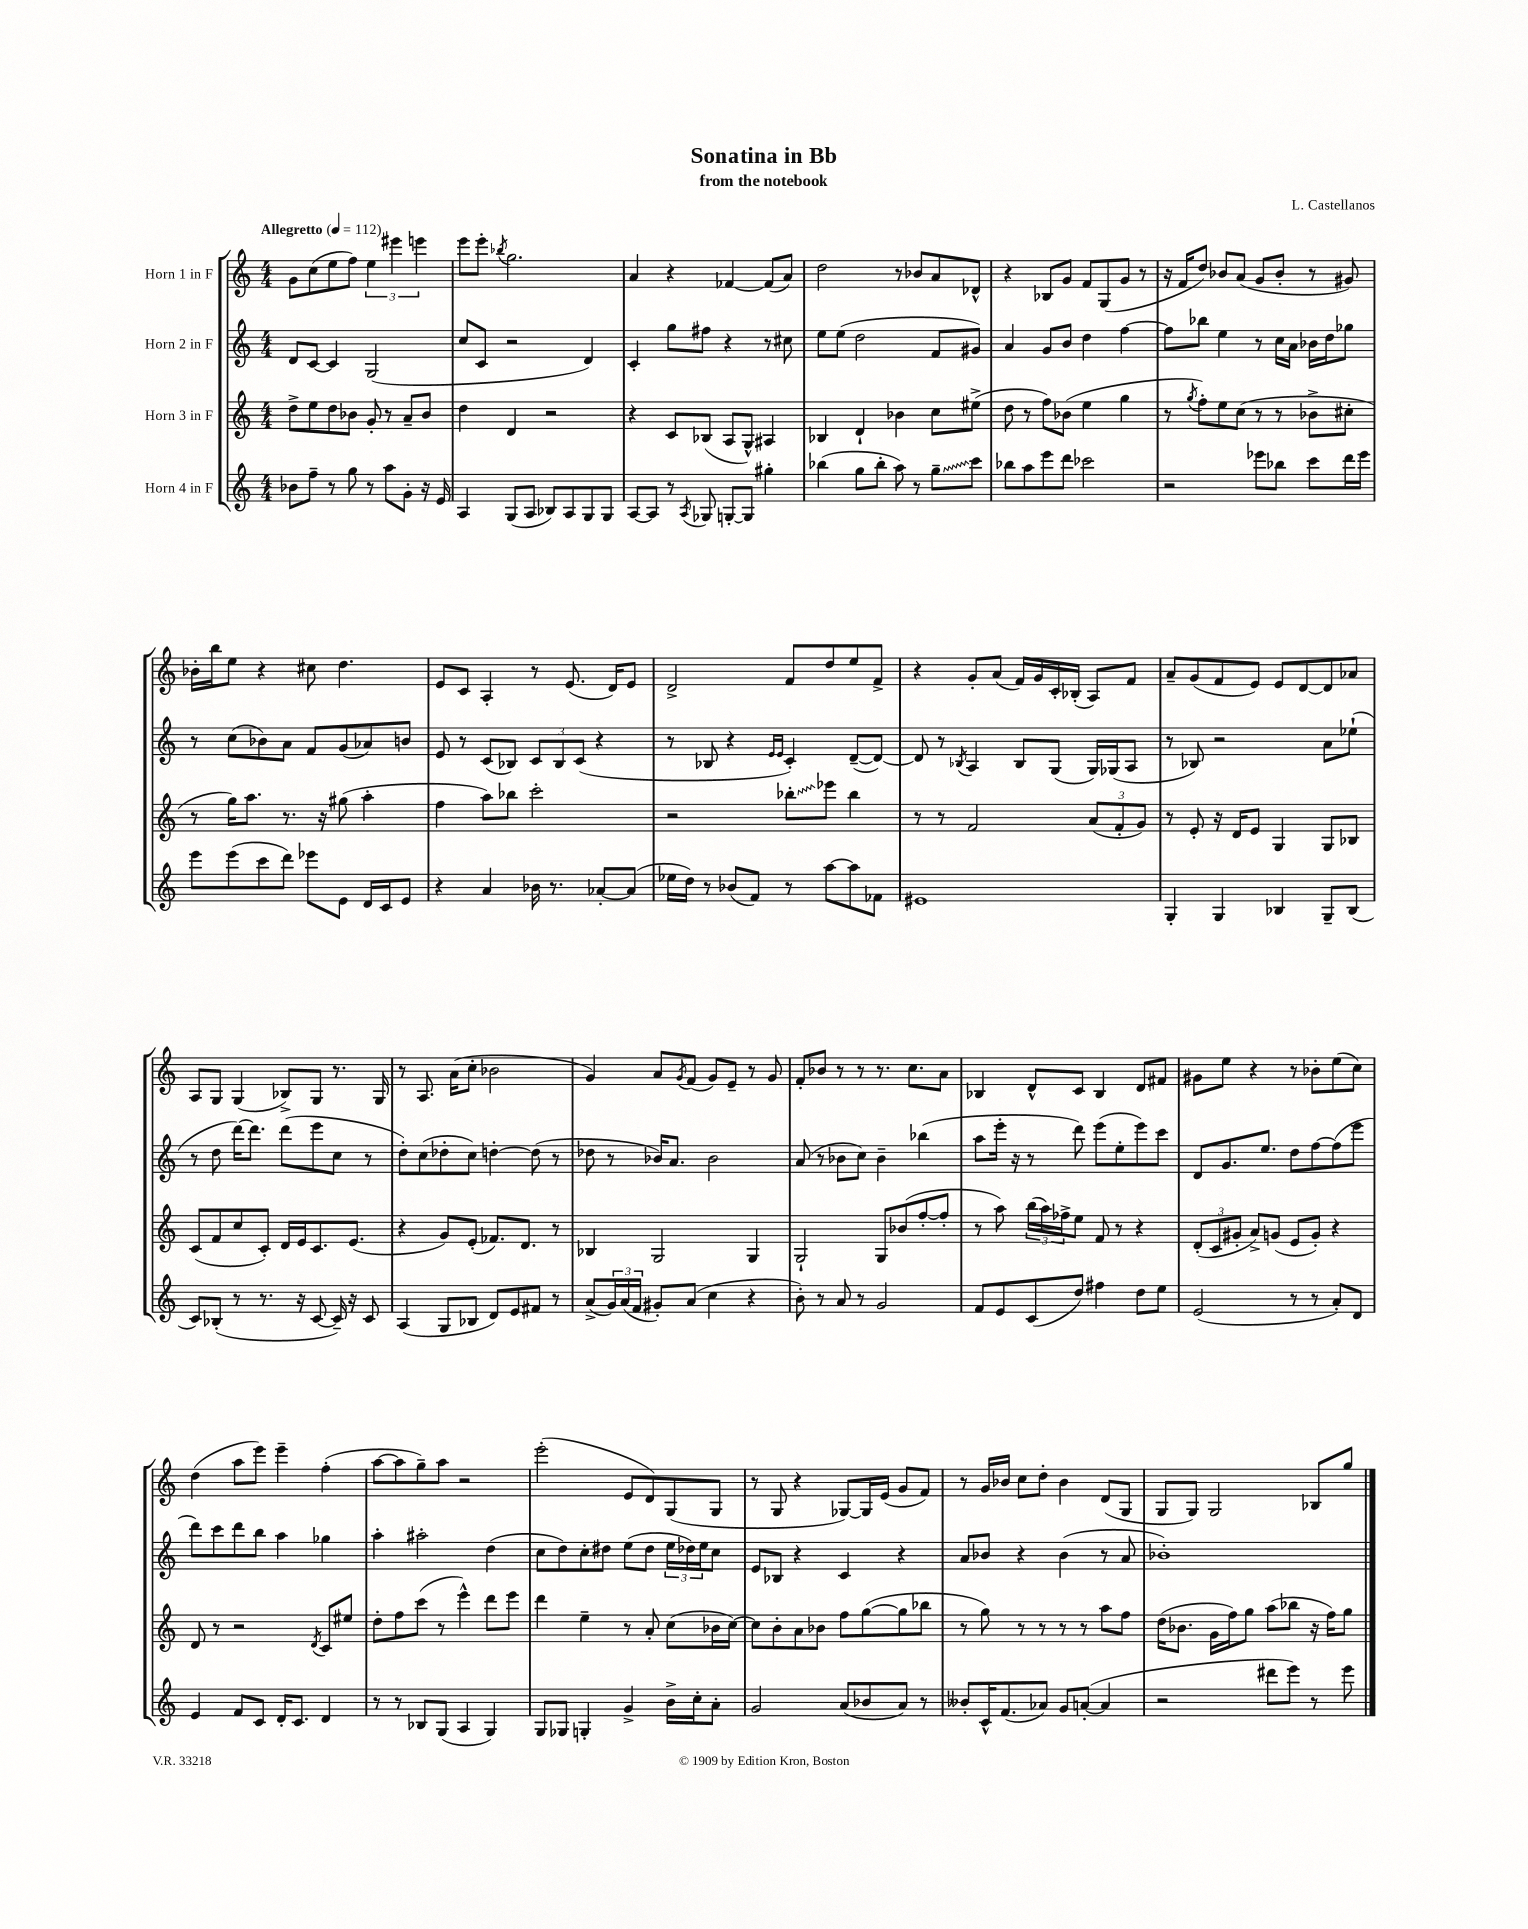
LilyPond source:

\header { title = "Sonatina in Bb" composer = "L. Castellanos" subtitle = "from the notebook" }
<<
\new StaffGroup <<
\new Staff = "s0" \with { instrumentName = "Horn 1 in F" } {
    \clef treble \key c \major \numericTimeSignature \time 4/4 \tempo "Allegretto" 4 = 112
    g'8 c''8( e''8 f''8) \tuplet 3/2 { e''4 eis'''4 e'''4 } |
    e'''8 e'''8-. \acciaccatura { bes''8 } g''2. |
    a'4 r4 fes'4~ fes'8( a'8) |
    d''2 r8 bes'8 a'8 des'8-^ |
    r4 bes8 g'8 f'8 g8( g'8 r8 |
    r16 f'16 d''8) bes'8 a'8( g'8 bes'8-. r8 gis'8) |
    bes'16-. b''16 e''8 r4 cis''8 d''4. |
    e'8 c'8 a4-. r8 e'8.( d'16) e'8 |
    d'2-> f'8 d''8 e''8 f'8-> |
    r4 g'8-. a'8( f'16) g'16 c'16-. bes16-.( a8) f'8 |
    a'8-- g'8( f'8 e'8) e'8 d'8~ d'8 aes'8 |
    a8 g8 g4( bes8->) g8 r8. g16 |
    r8 a8. a'16( c''8-. bes'2 |
    g'4) a'8 \acciaccatura { g'8 } f'8( g'8) e'8-- r8 g'8 |
    f'8-. bes'8 r8 r8 r8. c''8. a'8 |
    bes4 d'8-^ c'8 bes4 d'8 fis'8 |
    gis'8 e''8 r4 r8 bes'8-. e''8( c''8) |
    d''4( a''8 e'''8) e'''4-- f''4-.( |
    a''8~ a''8 g''8--) a''8 r2 |
    e'''2-.( e'8 d'8) g8( g8 |
    r8 g8 r4 ges8~) ges16 e'16( g'8 f'8) |
    r8 g'16 bes'16 c''8 d''8-. bes'4 d'8( g8 |
    g8 g8) g2 bes8 g''8 \bar "|." |
}
\new Staff = "s1" \with { instrumentName = "Horn 2 in F" } {
    \clef treble \key c \major \numericTimeSignature \time 4/4
    d'8 c'8~ c'4 g2( |
    c''8 c'8 r2 d'4) |
    c'4-. g''8 fis''8 r4 r8 cis''8 |
    e''8 e''8( d''2 f'8 gis'8) |
    a'4 g'8 b'8 d''4 f''4~ |
    f''8 bes''8 e''4 r8 c''16 a'16 bes'16 d''16 ges''8 |
    r8 c''8( bes'8) a'8 f'8 g'8( aes'8) b'8 |
    e'8 r8 c'8( bes8) \tuplet 3/2 { c'8 bes8 c'8( } r4 |
    r8 bes8 r4 \grace { e'16 e'16 } c'4-.) d'8~--( d'8~) |
    d'8 r8 \acciaccatura { bes8 } a4 bes8 g8( g16) ges16( a8 |
    r8 bes8) r2 a'8 ees''8-!( |
    r8 d''8 d'''16~) d'''8. d'''8( e'''8 c''8 r8 |
    d''8-.) c''8( des''8-. c''8) d''4~-. d''8( r8 |
    des''8 r8 bes'16) a'8. bes'2 |
    a'8( r8 bes'8 c''8) bes'4-- bes''4( |
    a''8 e'''16-. r16 r8 d'''8) e'''8( e''8-. e'''8) c'''8 |
    d'8 g'8. e''8. d''8 f''8~ f''8( e'''8 |
    d'''8) c'''8 d'''8 b''8 a''4 ges''4 |
    a''4-. ais''2-. d''4( |
    c''8 d''8) c''8-. dis''8 e''8( dis''8 \tuplet 3/2 { e''16 des''16) e''16 } c''8 |
    e'8 bes8 r4 c'4 r4 |
    a'8 bes'8 r4 bes'4( r8 a'8 |
    bes'1-.) \bar "|." |
}
\new Staff = "s2" \with { instrumentName = "Horn 3 in F" } {
    \clef treble \key c \major \numericTimeSignature \time 4/4
    d''8-> e''8 d''8 bes'8 g'8-. r8 a'8-- bes'8 |
    d''4 d'4 r2 |
    r4 c'8 bes8( a8 g8-^) ais4 |
    bes4 d'4-! bes'4 c''8 eis''8->( |
    d''8 r8 f''8) bes'8( e''4 g''4 |
    r8 \acciaccatura { g''8 } f''8-.) e''8 c''8( r8 r8 bes'8-> cis''8-. |
    r8 g''16) a''8. r8. r16 gis''8( a''4-. |
    f''4 a''8) bes''8 c'''2-. |
    r2 \once \override Glissando.style = #'zigzag bes''8-.\glissando ees'''8 bes''4 |
    r8 r8 f'2 \tuplet 3/2 { a'8( f'8-. g'8) } |
    r8 e'8-. r16 d'16 e'8 g4 g8 bes8 |
    c'8( f'8 c''8 c'8-.) d'16 e'16 c'8. e'8.( |
    r4 g'8) e'8-.( fes'8.) d'8. r8 |
    bes4 g2 g4 |
    g2-! g8 bes'8( f''8~-. f''8-. |
    r8 a''8) \tuplet 3/2 { b''16( a''16) fes''16-> } e''8 f'8 r8 r4 |
    \tuplet 3/2 { d'8-.( c'8 gis'8-. } a'8->) g'8( e'8 g'8-.) r4 |
    d'8 r8 r2 \acciaccatura { d'8 } c'8 eis''8 |
    d''8-. f''8 c'''8( r8 e'''4-^) d'''8 e'''8 |
    d'''4 e''4-- r8 a'8-. c''8( bes'16 c''16~) |
    c''8 b'8-. a'8 bes'8 f''8 g''8~( g''8 bes''8 |
    r8 g''8) r8 r8 r8 r8 a''8 f''8 |
    d''16( bes'8. g'16 f''16) g''8 a''8( bes''8 r16 f''16) g''8 \bar "|." |
}
\new Staff = "s3" \with { instrumentName = "Horn 4 in F" } {
    \clef treble \key c \major \numericTimeSignature \time 4/4
    bes'8 f''8-- r8 g''8 r8 a''8 g'8-. r16 e'16 |
    a4 g8( a8 bes8) a8 g8 g8 |
    a8~ a8 r8 \acciaccatura { a8 } ges8 g8~-. g8 gis''4-. |
    bes''4( g''8 bes''8-. a''8) r8 \once \override Glissando.style = #'zigzag g''8--\glissando c'''8 |
    bes''8 a''8 e'''8 d'''8 ces'''2 |
    r2 ees'''8 bes''8 c'''8 d'''16 ees'''16 |
    e'''8 e'''8( c'''8 d'''8) ees'''8 e'8 d'16 c'16 e'8 |
    r4 a'4 bes'16 r8. aes'8~-. aes'8( |
    ees''16 d''16) r8 bes'8( f'8) r8 a''8~ a''8 fes'8 |
    eis'1 |
    g4-. g4 bes4 g8-- bes8( |
    c'8) bes8-.( r8 r8. r16 c'8~ c'16--) r16 c'8 |
    a4( g8 bes8 d'8) e'8 fis'8 r8 |
    a'8->( \tuplet 3/2 { g'16) a'16( f'16 } gis'8-.) a'8( c''4 r4 |
    b'8-.) r8 a'8 r8 g'2 |
    f'8 e'8 c'8( d''8) fis''4 d''8 e''8 |
    e'2( r8 r8 a'8-.) d'8 |
    e'4 f'8 c'8 d'16-. c'8. d'4 |
    r8 r8 bes8 g8( a4 g4) |
    g8 ges8 g4-. g'4-> b'16-> c''16-. a'8-. |
    g'2 a'8( bes'8 a'8) r8 |
    beses'8-. c'16-^ f'8.( aes'8) g'8 a'8~-.( a'4 |
    r2 dis'''8 e'''8) r8 e'''8 \bar "|." |
}
>>
>>
\layout { \context { \Score \remove "Bar_number_engraver" } }
